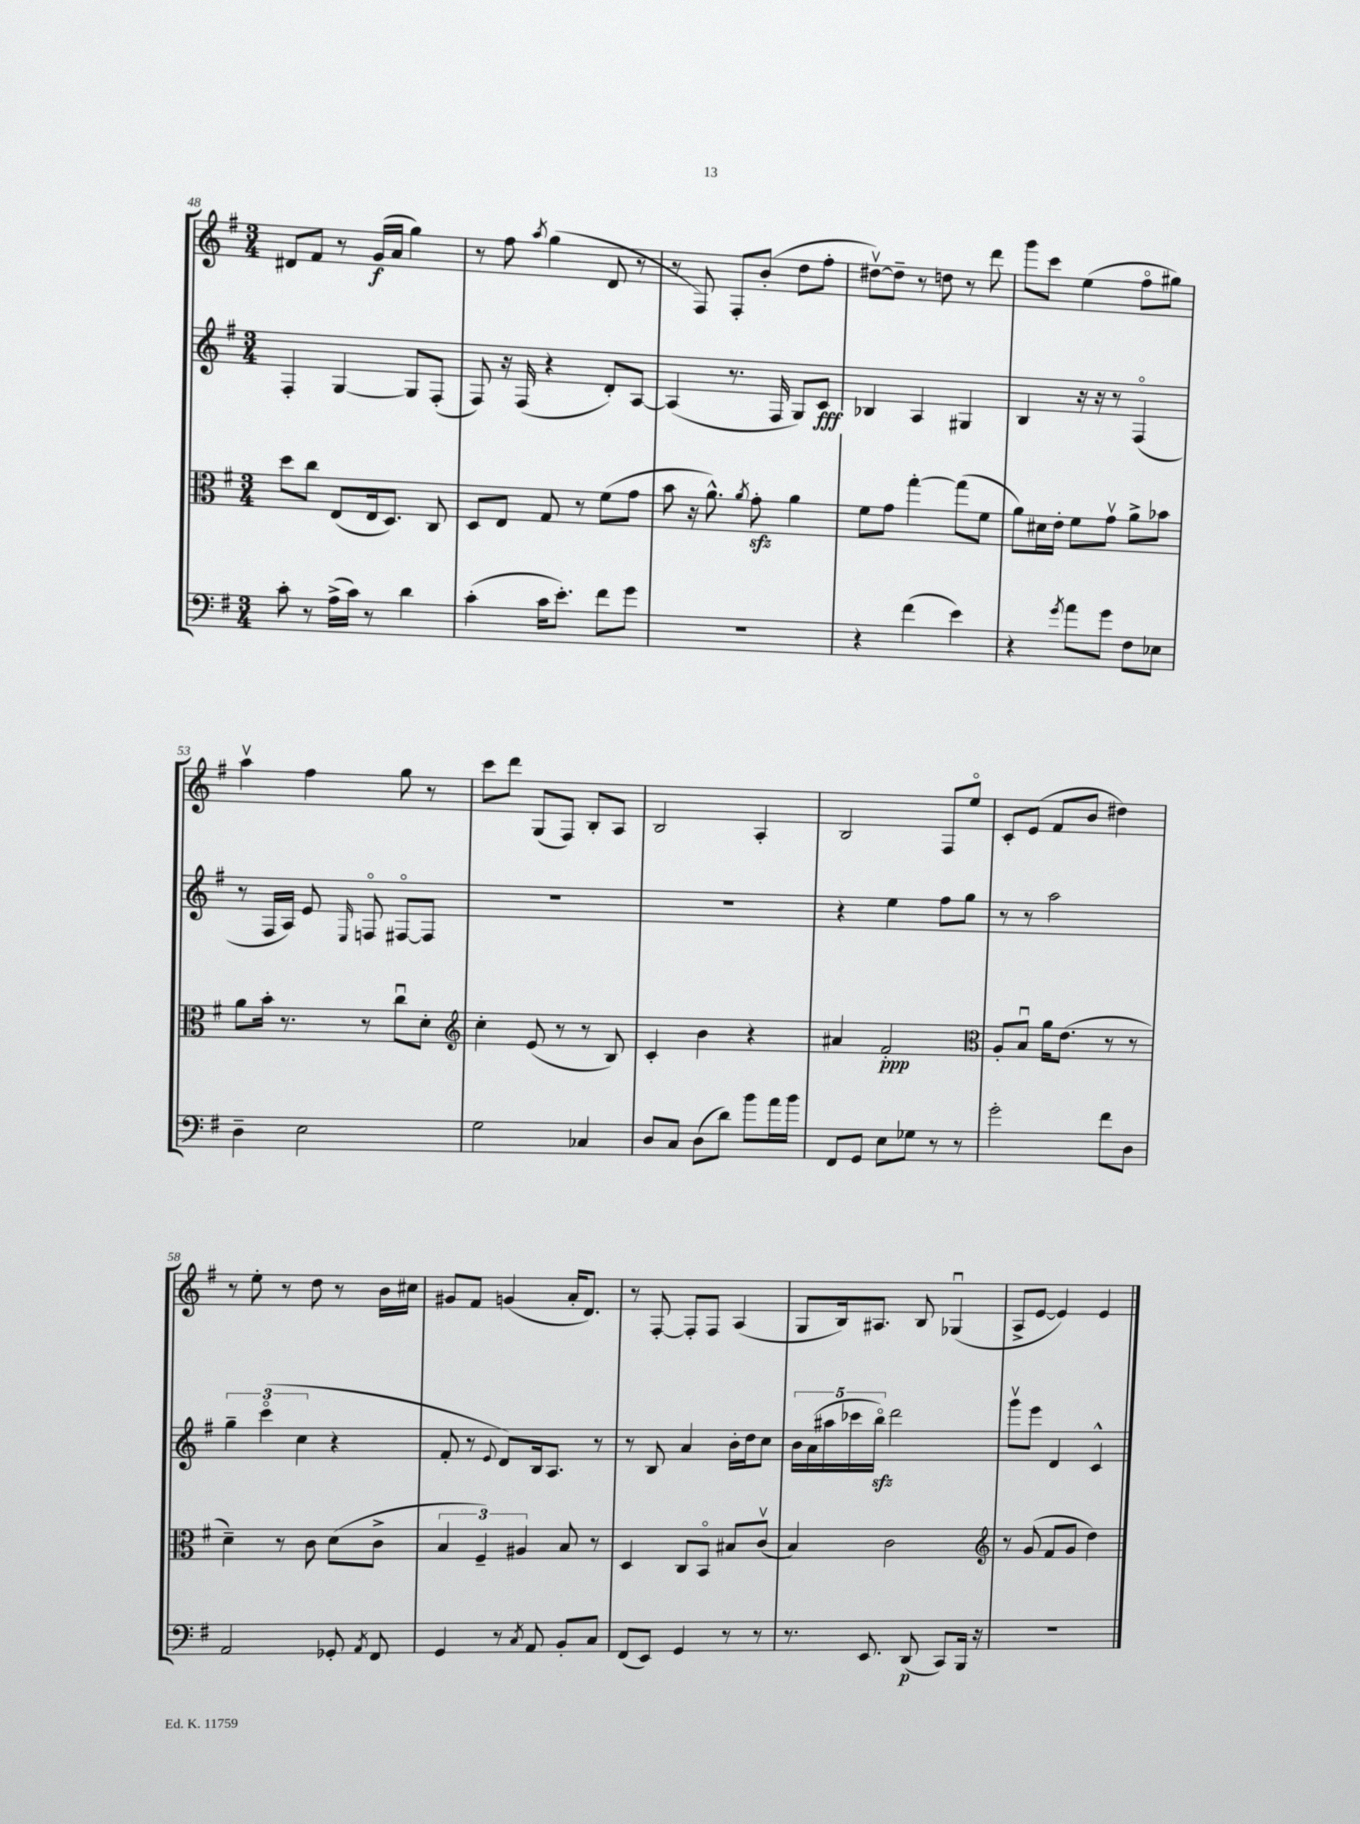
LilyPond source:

<<
\new StaffGroup <<
\new Staff = "s0" {
    \clef treble \key g \major \numericTimeSignature \time 3/4
    \autoBeamOff dis'8[ fis'8] r8 g'16[\f( a'16] g''4) |
    r8 fis''8 \acciaccatura { a''8 } g''4( d'8 r8 |
    r8 fis8) fis8[-. b'8]-.( d''8[ fis''8]-. |
    dis''8[~\upbow) dis''8]-- r8 d''8 r8 d'''8 |
    g'''8[ c'''8] e''4( fis''8[\flageolet gis''8]) |
    a''4\upbow fis''4 g''8 r8 |
    c'''8[ d'''8] g8[( fis8]) b8[-. a8] |
    b2 a4-. |
    b2 fis8[ e''8]\flageolet |
    c'8[-. e'8]( fis'8[ b'8] dis''4) |
    r8 e''8-. r8 d''8 r8 b'16[ cis''16] |
    gis'8[ fis'8] g'4( a'16[-. d'8.]) |
    r8 fis8~-. fis8[-. fis8] a4( |
    g8[ b16) ais8.] b8 ges4\downbow( |
    a8[-> e'8]~ e'4) e'4 \bar "|." |
}
\new Staff = "s1" {
    \clef treble \key g \major \numericTimeSignature \time 3/4
    \autoBeamOff fis4-. g4~ g8[ fis8]-.( |
    fis8) r16 fis16( r4 d'8[-.) a8]~ |
    a4( r8. fis16 g8[) c'8]\fff |
    bes4 a4 gis4 |
    b4 r16 r16 r8 fis4\flageolet( |
    r8 fis16[ a16]) e'8 \grace { e16 } f8\flageolet fis8[~\flageolet fis8] |
    R2. |
    R2. |
    r4 e''4 fis''8[ g''8] |
    r8 r8 a''2 |
    \tuplet 3/2 { g''4-- c'''4\flageolet( c''4 } r4 |
    fis'8-. r8 \appoggiatura { e'8 } d'8[) b16 a8.] r8 |
    r8 b8 a'4 b'16[-. d''16 c''8] |
    \tuplet 5/4 { b'16[ a'16( ais''16 ces'''16 b''16]\flageolet\sfz) } d'''2 |
    g'''8[\upbow e'''8] d'4 c'4-^ \bar "|." |
}
\new Staff = "s2" {
    \clef alto \key g \major \numericTimeSignature \time 3/4
    \autoBeamOff d''8[ c''8] e8[( e16 d8.]) c8 |
    d8[ e8] g8 r8 fis'8[( g'8] |
    b'8 r16 a'8.-^) \acciaccatura { a'8 } g'8-.\sfz a'4 |
    fis'8[ g'8] g''4~-. g''8[( fis'8] |
    a'8[) dis'16 e'16]-. fis'8[ g'8]\upbow a'8[-> bes'8] |
    a'8[ b'16]-. r8. r8 c''8[\downbow d'8]-. |
    \clef treble c''4-. e'8( r8 r8 b8) |
    c'4-. b'4 r4 |
    ais'4 fis'2-.\ppp |
    \clef alto a8[-. b8]\downbow a'16[ e'8.]( r8 r8 |
    d'4--) r8 c'8 d'8[( c'8]-> |
    \tuplet 3/2 { b4 fis4--) ais4 } b8 r8 |
    d4 c8[ b,8]\flageolet bis8[ c'8]\upbow( |
    b4) c'2 |
    \clef treble r8 g'8( fis'8[ g'8] d''4) \bar "|." |
}
\new Staff = "s3" {
    \clef bass \key g \major \numericTimeSignature \time 3/4
    \autoBeamOff c'8-. r8 a16[->( c'16]) r8 d'4 |
    c'4-.( c'16[ e'8.]-.) fis'8[ g'8] |
    R2. |
    r4 fis'4( e'4) |
    r4 \acciaccatura { g'8 } a'8[ g'8] fis8[ ees8] |
    d4-- e2 |
    g2 ces4 |
    d8[ c8] d8[( d'8]) b'8[ a'16 b'16] |
    fis,8[ g,8] e8[ ges8] r8 r8 |
    g'2-. fis'8[ d8] |
    a,2 ges,8-. \acciaccatura { a,8 } fis,8 |
    g,4 r8 \acciaccatura { c8 } a,8 b,8[-. c8] |
    fis,8[( e,8]) g,4 r8 r8 |
    r8. e,8. d,8\p( c,8[) b,,16] r16 |
    R2. \bar "|." |
}
>>
>>
\layout { \context { \Score currentBarNumber = #48 } }
